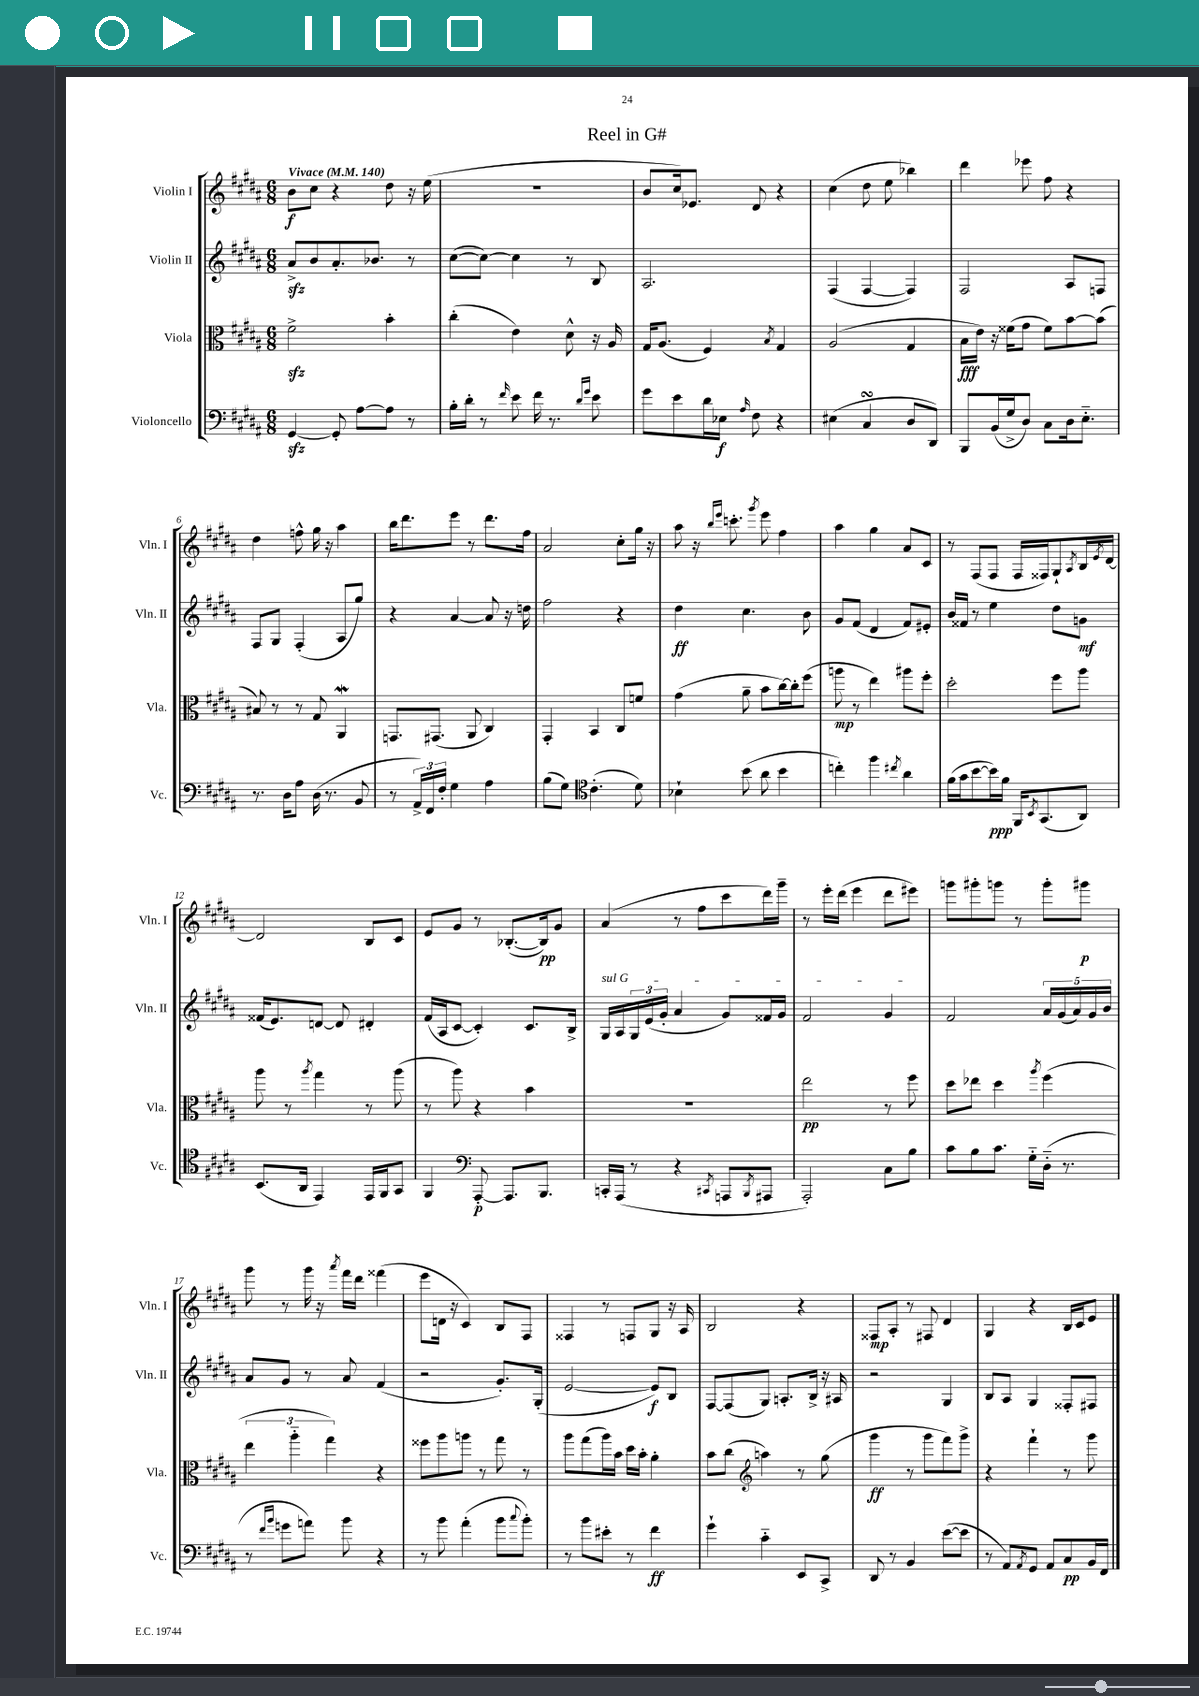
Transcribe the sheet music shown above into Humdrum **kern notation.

**kern	**kern	**kern	**kern
*staff4	*staff3	*staff2	*staff1
*clefF4	*clefC3	*clefG2	*clefG2
*k[f#c#g#d#a#]	*k[f#c#g#d#a#]	*k[f#c#g#d#a#]	*k[f#c#g#d#a#]
*M6/8	*M6/8	*M6/8	*M6/8
*MM140	*MM140	*MM140	*MM140
[4GG#/	2f#^\	8a#^/L	8b\L
.	.	8b/	8cc#\J
8GG#'/]	.	8.a#'/	4r
[8A#\L	.	.	.
.	.	8.b-/J	.
8A#\]J	4b'\	.	8dd#\
8r	.	8r	16r
.	.	.	(16ee\
=	=	=	=
16B'\LL	(4cc#'\	([8cc#\L	2.r
16d#'\JJ	.	.	.
8r	.	8cc#\_J)	.
16qqf#/	.	.	.
8e\	4e\)	4cc#\]	.
16f#\	.	.	.
8.r	.	.	.
.	8d#^^\	8r	.
16qqd#/LL	.	.	.
16qqg#/JJ	.	.	.
8e\	16r	8B/	.
.	16A#/	.	.
=	=	=	=
8g#\L	16G#/LK	2.A#/	8b/L
.	(8.A#/J	.	.
8e\	.	.	16cc#/k)
.	.	.	8.e-/J
16d#\L	4F#/)	.	.
16E-\JJ	.	.	.
16qqA#/	.	.	.
8F#\	.	.	8d#/
.	8qB/	.	.
4r	4G#/	.	4r
=	=	=	=
(4E#\	(2A#/	(4F#/	(4cc#\
4C#/	.	[4F#/	8dd#\
.	.	.	8ee\
8D#/L	4G#/	4F#/])	4bb-\)
8DD#/J)	.	.	.
=	=	=	=
8BBB/L	16B\LL	2F#/	4ddd#\
.	16e\JJ)	.	.
(16BB/L	16r	.	.
16G#^/J	(16f##\LK	.	.
8D#/J)	8g#\J	.	8eee-\
8C#\L	8f##\L)	.	8ff#\
16D#\k	[8b\	8A#/L	4r
8.E'~\J	.	.	.
.	(8b\]J	8F/J	.
=	=	=	=
8.r	8B#/)	8F#/L	4dd#\
.	8r	8G#/J	.
16D#\LK	.	.	.
8A#\J	8r	(4F#'/	8ff^^\
(16D#\	8G#/	.	16gg#\
8.r	.	.	16r
.	4AA#/	8A#/L	4aa#\
8BB/	.	8gg#/J)	.
=	=	=	=
8r	8.GG/L	4r	16bb\LK
.	.	.	8.ddd#\
24AA#^/LL)	.	.	.
24FF#/	.	.	.
.	(8.GG#/J	.	.
24F#'/JJ	.	.	.
4G#\	.	[4a#/	8eee\J
.	8AA#/	.	8r
4A#\	4C#/)	8a#/]	8.ddd#\L
.	.	16r	.
.	.	16dd\	16ff#\Jk
=	=	=	=
(8B\L	4GG#'/	2ff#\	2a#/
8G#\J)	.	.	.
*clefC4	*	*	*
(4.c#'\	4BB/	.	.
.	8C#/L	4r	8cc#'\L
8d#\)	8f/J	.	16gg#\Jk
.	.	.	16r
=	=	=	=
4B-`\	(4g#\	4dd#\	8aa#\
.	.	.	16r
.	.	.	16qqbb/LL
.	.	.	16qqeee/JJ
.	.	.	8.ccc'\
(8b\	8a#~\	4.cc#\	.
.	.	.	8qggg#/
8a#\	8b\L	.	8eee\
4b\	[16cc#\L)	.	4ff#\
.	16cc#'\]J	.	.
.	(8ff#\J	8b\	.
=	=	=	=
4cc'\)	8aa\	8g#/L	4aa#\
.	8r	(8f#/J	.
4ff#\	4ee\)	4d#/	4gg#\
8qcc#/	.	.	.
4a#\	8aa#\L	8f#/L)	8a#/L
.	8ff#'\J	8e#'/J	8c#/J
=	=	=	=
(16f#\LL	2dd#'\	16b/LL	8r
16g#\J	.	16f##/JJ	.
[8b\	.	8r	(8F#/L
16b\]L)	.	4ee\	8F#/J
16f#\JJ	.	.	.
16FF#/LK	.	.	16F#/LL
8qBB/	.	.	.
(8.GG#/	.	.	16F##/J)
.	8ff#\L	8dd#\L	8G#`/
.	.	.	8qA#/
8AA#/J)	8aa#\J	8g\J	16B/L
.	.	.	8qe/
.	.	.	[16d#/JJ
=	=	=	=
(8.BB/L	8aa#\	(16f##/LK	2d#/]
.	.	8.e/)	.
.	8r	.	.
16AA#/Jk	.	.	.
.	8qaa#/	.	.
4EE/)	4gg#\	[8d/J	.
.	.	8d/]	.
16EE/LL	8r	4d#'/	8B/L
16FF#/J	.	.	.
8GG#/J	(8aa#\	.	8c#/J
=	=	=	=
4FF#/	8r	(16f#/LL	8e/L
.	.	16A#/J	.
.	8aa#\)	[8c#/J	8g#/J
*clefF4	*	*	*
[8AAA#'/	4r	4c#'/])	8r
8.AAA#/]L	.	.	([8.B-'/L
.	4b\	8.c#/L	.
8.BBB/J	.	.	16B-/]k)
.	.	.	8g#/J
.	.	16B^/Jk	.
=	=	=	=
16CC'/LL	2.r	16G#/LL	(4a#/
(16AAA#/JJ	.	16A#/	.
8r	.	24G#/	.
.	.	(24e/	.
.	.	24g#'/JJ	.
4r	.	4a#/	8r
.	.	.	8ff#\L
8qCC#/	.	.	.
8AAA/L	.	8g#/L)	8ccc#\
8qBBB/	.	.	.
8AAA#/J	.	16f##/L	16ddd#\L)
.	.	16g#/JJ	16ggg#~\JJ
=	=	=	=
2AAA#'/)	2ee\	2f#/	8r
.	.	.	16eee'\LL
.	.	.	(16ddd#\JJ
.	.	.	4eee\
8C#\L	8r	4g#/	8ddd#\L
8B\J	8ff#\	.	8eee#\J)
=	=	=	=
8c#\L	8dd#\L	2f#/	8ggg\L
8B\	8ee-\J	.	8ggg#'\
8.c#\J	4dd#\	.	8ggg\J
.	.	.	8r
16G#'~\LL	.	.	.
.	8qaa#/	.	.
(16D#'~\JJ	(4ff#\	20a#/LL	8ggg'\L
.	.	(20g#/	.
8.r	.	.	.
.	.	20a#/)	.
.	.	.	8ggg#\J
.	.	20g#/	.
.	.	20b/JJ	.
=	=	=	=
8r	6ee\	8a#/L	8ggg#\
16qqf#/LL	.	.	.
16qqb/JJ	.	.	.
8g\L	.	8g#/J	8r
.	6aa#'~\	.	.
8a\J)	.	8r	16ggg#\
.	.	.	16r
.	6gg#\)	.	.
.	.	.	8qaaa#/
8b\	.	8a#/	16fff#\LL
.	.	.	16ddd#\JJ
4r	4r	(4f#/	(4fff##\
=	=	=	=
8r	8ff##\L	2r	8eee\L
8b\	8aa#\	.	16d\Jk
.	.	.	16r
(4a#'\	8aa\J	.	4c#/)
.	8r	.	.
8b\L	8gg#\	8.g#'/L)	8B/L
8qqcc#/	.	.	.
8b'\J)	8r	.	8F#/J
.	.	(16G#'/Jk	.
=	=	=	=
8r	8aa#\L	[2e/	4F##/
8b\L	(8gg#\	.	.
8e#'\J	16aa#\L)	.	8r
.	16b\JJ	.	.
8r	16dd#\LL	.	8F/L
.	16b'\JJ	.	.
4f#\	4a#'\	8e/]L)	8G#/J
.	.	8B/J	16r
.	.	.	16A#/
=	=	=	=
4g#`\	8b\L	[8F#/L	2B/
.	(8cc#\J	(8F#/]	.
*	*clefG2	*	*
4c#'~\	4aa\)	8G#/J)	.
.	.	8.A'/L	.
8EE/L	8r	.	4r
.	.	16B^/Jk	.
8CC#^/J	(8gg#\	16r	.
.	.	16A#/	.
=	=	=	=
8DD#/	4ggg#\	2r	8F##/L
8r	.	.	8A#'/J
4BB/	8r	.	8r
.	8ggg#\L	.	8F#/
([8e\L	8fff#\)	4G#/	4d#/
8e\]J	8ggg#^\J	.	.
=	=	=	=
8r	4r	8B/L	4G#/
8AA#/L)	.	8A#/J	.
8qAA#/	.	.	.
8GG#/J	4fff#`\	4G#/	4r
8AA#/L	.	.	.
8C#/	8r	8F##'/L	16B/LL
.	.	.	16c#/J
16BB/L	8ggg#\	8F#/J	8e/J
16FF#/JJ	.	.	.
==	==	==	==
*-	*-	*-	*-
